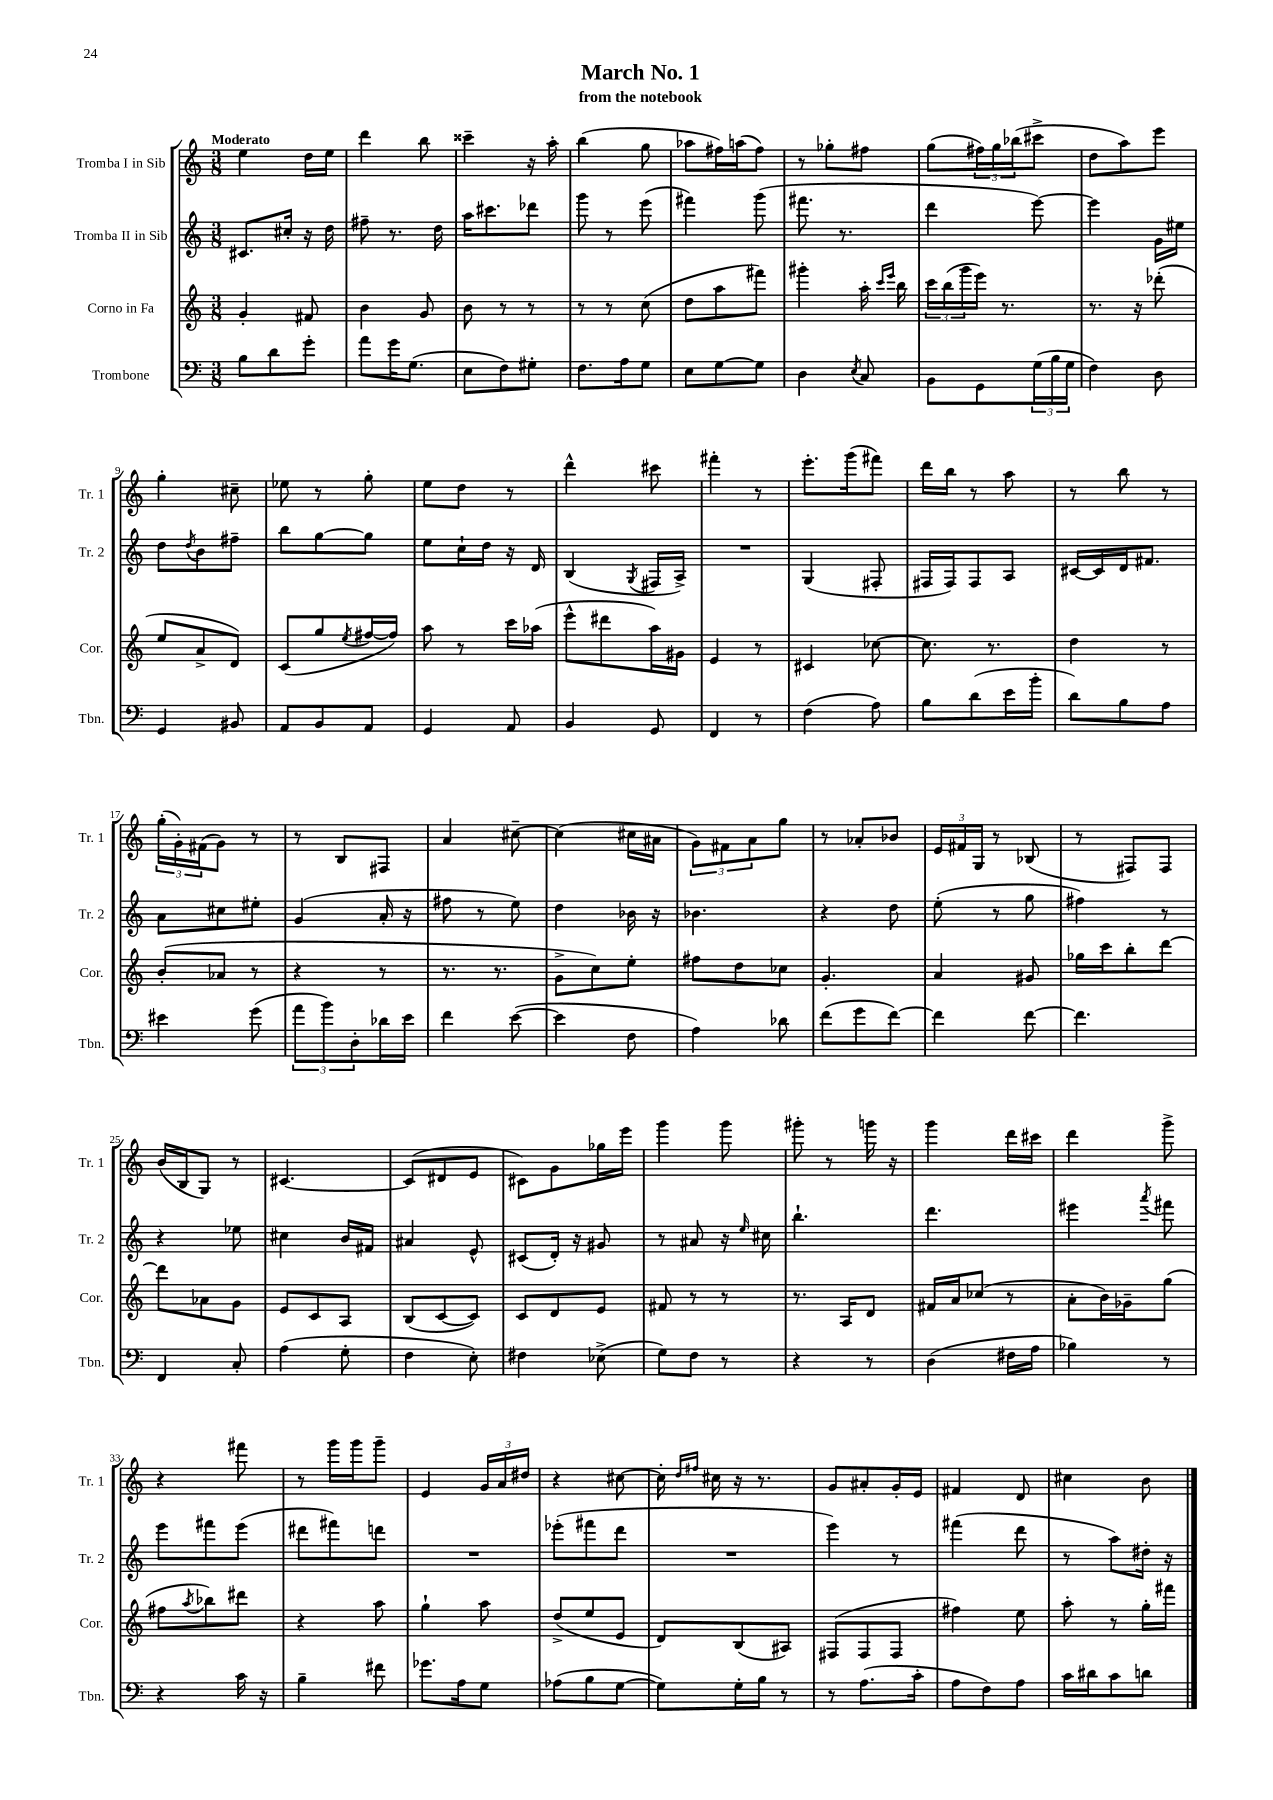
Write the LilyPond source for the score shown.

\header { title = "March No. 1" subtitle = "from the notebook" }
<<
\new StaffGroup <<
\new Staff = "s0" \with { instrumentName = "Tromba I in Sib" shortInstrumentName = "Tr. 1" } {
    \clef treble \key c \major \numericTimeSignature \time 3/8 \tempo "Moderato"
    e''4 d''16 e''16 |
    d'''4 b''8 |
    cisis'''4-- r16 a''16-. |
    b''4( g''8 |
    aes''8 fis''16) a''16( fis''8) |
    r8 ges''8-. fis''8 |
    g''8( \tuplet 3/2 { fis''16) g''16 bes''16( } cis'''8-> |
    d''8 a''8) e'''8 |
    g''4-. cis''8-- |
    ees''8 r8 g''8-. |
    e''8 d''8 r8 |
    d'''4-^ cis'''8 |
    fis'''4-. r8 |
    e'''8.-. g'''16( fis'''8) |
    d'''16 b''16 r8 a''8 |
    r8 b''8 r8 |
    \tuplet 3/2 { g''16-.( g'16-.) fis'16( } g'8) r8 |
    r8 b8 fis8 |
    a'4 cis''8~-- |
    cis''4( cis''16 ais'16 |
    \tuplet 3/2 { g'8) fis'8 a'8 } g''8 |
    r8 aes'8-. bes'8 |
    \tuplet 3/2 { e'16 fis'16 g16 } r8 bes8( |
    r8 fis8) fis8 |
    b'16( b16 g8) r8 |
    cis'4.~ |
    cis'8( dis'8 e'8 |
    cis'8) g'8 ges''16 e'''16 |
    g'''4 g'''8 |
    gis'''8-. r8 g'''16 r16 |
    g'''4 d'''16 cis'''16 |
    d'''4 g'''8-> |
    r4 fis'''8 |
    r8 g'''16 g'''16 g'''8-- |
    e'4 \tuplet 3/2 { g'16 a'16 dis''16 } |
    r4 cis''8~ |
    cis''16-. \grace { d''16 fis''16 } cis''16 r16 r8. |
    g'8 ais'8-. g'16-. e'16 |
    fis'4 d'8 |
    cis''4 b'8 \bar "|." |
}
\new Staff = "s1" \with { instrumentName = "Tromba II in Sib" shortInstrumentName = "Tr. 2" } {
    \clef treble \key c \major \numericTimeSignature \time 3/8
    cis'8. cis''16-. r16 d''16 |
    fis''8-- r8. d''16 |
    a''16 cis'''8. des'''8 |
    g'''8 r8 e'''8( |
    fis'''4) g'''8( |
    fis'''8. r8. |
    d'''4 e'''8~) |
    e'''4 g'16 eis''16 |
    d''8 \acciaccatura { d''8 } b'8 fis''8-- |
    b''8 g''8~ g''8 |
    e''8 c''16-! d''16 r16 d'16 |
    b4( \acciaccatura { g8 } fis16 a16->) |
    R4. |
    g4( fis8-. |
    fis16 fis16) fis8 a8 |
    cis'16~ cis'16 d'16 fis'8. |
    a'8 cis''8 eis''8-. |
    g'4( a'16-. r16 |
    fis''8 r8 e''8) |
    d''4 bes'16 r16 |
    bes'4. |
    r4 d''8 |
    e''8-.( r8 g''8 |
    fis''4) r8 |
    r4 ees''8 |
    cis''4 b'16 fis'16 |
    ais'4 e'8-^ |
    cis'8( d'16-.) r16 gis'8 |
    r8 ais'8 r16 \grace { e''16 } cis''16 |
    b''4.-! |
    d'''4. |
    eis'''4 \acciaccatura { a'''8 } fis'''8 |
    e'''8 fis'''8 e'''8( |
    dis'''8 fis'''8) d'''8 |
    R4. |
    ees'''8-.( fis'''8 d'''8 |
    R4. |
    e'''4) r8 |
    fis'''4( d'''8 |
    r8 a''8) dis''16-. r16 \bar "|." |
}
\new Staff = "s2" \with { instrumentName = "Corno in Fa" shortInstrumentName = "Cor." } {
    \clef treble \key c \major \numericTimeSignature \time 3/8
    g'4-. fis'8 |
    b'4 g'8 |
    b'8 r8 r8 |
    r8 r8 c''8( |
    d''8 a''8 fis'''8) |
    gis'''4-. a''16-. \grace { c'''16 e'''16 } b''16 |
    \tuplet 3/2 { c'''16 b''16( g'''16 } e'''16) r8. |
    r8. r16 des'''8-.( |
    e''8 a'8-> d'8) |
    c'8( g''8 \acciaccatura { e''8 } fis''16~ fis''16) |
    a''8 r8 c'''16 aes''16( |
    e'''8-^ dis'''8 a''16) gis'16 |
    e'4 r8 |
    cis'4 ces''8~ |
    ces''8. r8. |
    d''4 r8 |
    b'8-.( aes'8 r8 |
    r4 r8 |
    r8. r8. |
    g'8-> c''8) e''8-. |
    fis''8 d''8 ces''8 |
    g'4.-. |
    a'4 gis'8 |
    ges''16 c'''16 b''8-. d'''8~ |
    d'''8 aes'8 g'8 |
    e'8 c'8 a8 |
    b8( c'8~ c'8) |
    c'8 d'8 e'8 |
    fis'8 r8 r8 |
    r8. a16 d'8 |
    fis'16 a'16 ces''8( r8 |
    a'8-. b'16) ges'16-- g''8( |
    fis''8 \acciaccatura { a''8 } bes''8) dis'''8 |
    r4 a''8 |
    g''4-! a''8 |
    d''8->( e''8 e'8 |
    d'8) b8( ais8) |
    fis8( fis8 fis8 |
    fis''4) e''8 |
    a''8-. r8 g''16-. fis'''16 \bar "|." |
}
\new Staff = "s3" \with { instrumentName = "Trombone" shortInstrumentName = "Tbn." } {
    \clef bass \key c \major \numericTimeSignature \time 3/8
    b8 d'8 g'8-. |
    a'8 g'16 g8.( |
    e8 f8) gis8-. |
    f8. a16 g8 |
    e8 g8~ g8 |
    d4 \acciaccatura { e8 } c8 |
    b,8 g,8 \tuplet 3/2 { g16( b16 g16 } |
    f4) d8 |
    g,4 bis,8 |
    a,8 b,8 a,8 |
    g,4 a,8 |
    b,4 g,8 |
    f,4 r8 |
    f4( a8) |
    b8 d'8( e'16 b'16-. |
    d'8) b8 a8 |
    eis'4 g'8( |
    \tuplet 3/2 { a'8 b'8) d8-. } des'16 e'16 |
    f'4 e'8~( |
    e'4 f8 |
    a4) des'8 |
    f'8( g'8 f'8~) |
    f'4 f'8~ |
    f'4. |
    f,4 c8-. |
    a4( g8-. |
    f4 e8-.) |
    fis4 ees8->( |
    g8) f8 r8 |
    r4 r8 |
    d4( fis16 a16 |
    bes4) r8 |
    r4 c'16 r16 |
    b4-- fis'8 |
    ges'8. a16 g8 |
    aes8( b8 g8~ |
    g8) g16-. b16 r8 |
    r8 a8.( c'16-. |
    a8 f8) a8 |
    c'16 dis'16 c'8 d'8 \bar "|." |
}
>>
>>
